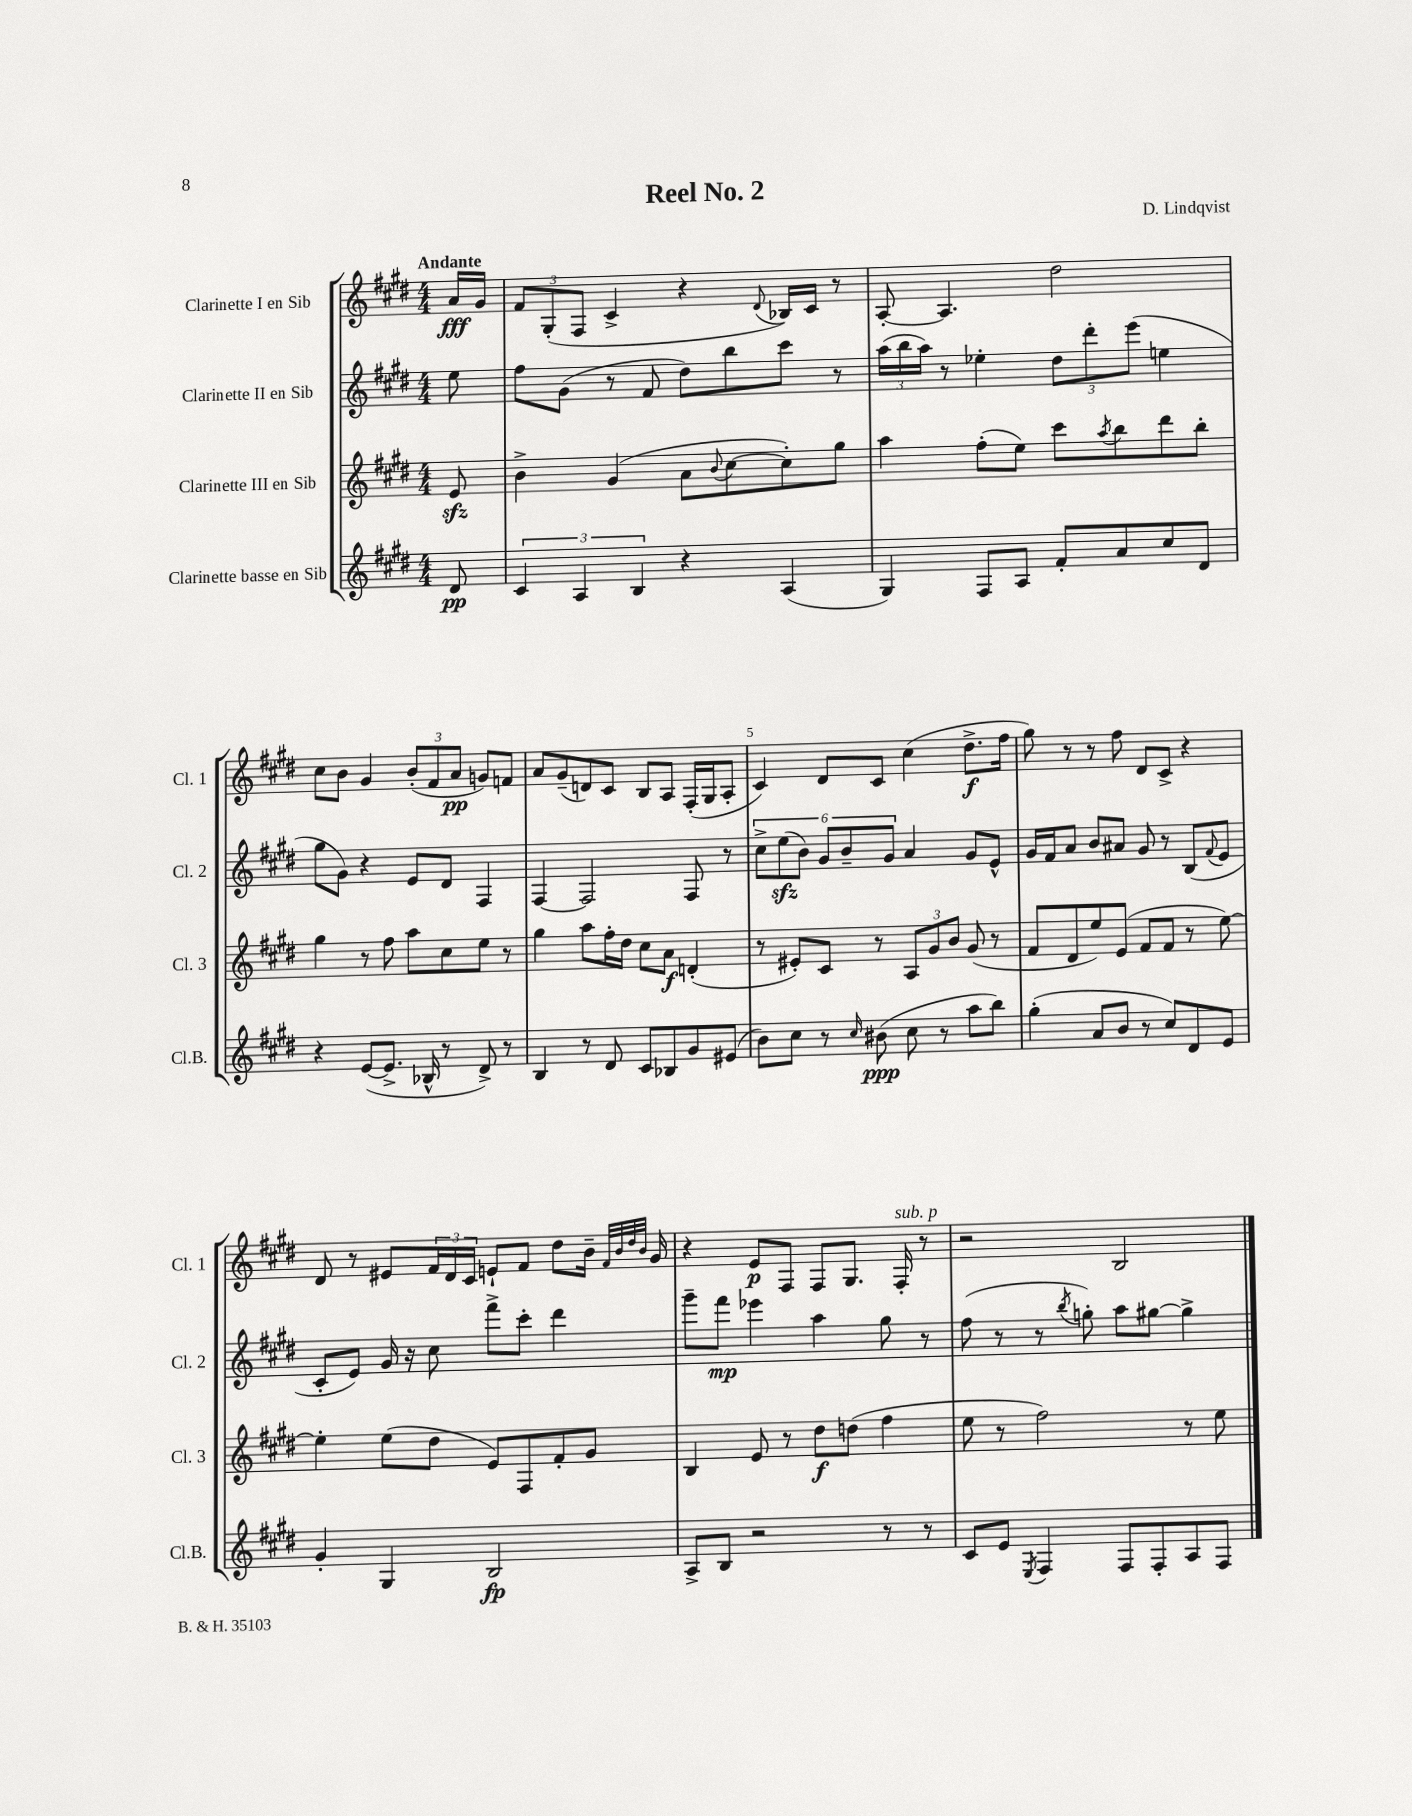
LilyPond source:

\header { title = "Reel No. 2" composer = "D. Lindqvist" }
<<
\new StaffGroup <<
\new Staff = "s0" \with { instrumentName = "Clarinette I en Sib" shortInstrumentName = "Cl. 1" } {
    \clef treble \key e \major \numericTimeSignature \time 4/4 \partial 8 \tempo "Andante"
    a'16\fff gis'16 |
    \tuplet 3/2 { fis'8 gis8-.( fis8 } cis'4-> r4 \appoggiatura { dis'8 } bes16) cis'16 r8 |
    a8~-. a4. dis''2 |
    cis''8 b'8 gis'4 \tuplet 3/2 { b'8-.( fis'8 a'8\pp } g'8) f'8 |
    a'8 gis'8--( d'8) cis'8 b8 a8 fis16-.( gis16 a8-. |
    cis'4) dis'8 cis'8 cis''4( dis''8.->\f fis''16 |
    gis''8) r8 r8 fis''8 dis'8 cis'8-> r4 |
    dis'8 r8 eis'8 \tuplet 3/2 { fis'16 dis'16 cis'16 } e'8-! fis'8 dis''8 b'16-- \grace { fis'32 b'32 dis''32 b'32 } gis'16 |
    r4 e'8\p fis8 fis8 gis8. fis16-.^\markup { \italic "sub. p" } r8 |
    r2 b2 \bar "|." |
}
\new Staff = "s1" \with { instrumentName = "Clarinette II en Sib" shortInstrumentName = "Cl. 2" } {
    \clef treble \key e \major \numericTimeSignature \time 4/4 \partial 8
    e''8 |
    fis''8 gis'8( r8 fis'8 dis''8) b''8 cis'''8 r8 |
    \tuplet 3/2 { a''16( b''16 a''16) } r8 ees''4-. \tuplet 3/2 { dis''8 dis'''8-. e'''8( } e''4 |
    gis''8 gis'8) r4 e'8 dis'8 fis4 |
    fis4~ fis2 fis8 r8 |
    \tuplet 6/4 { cis''8-> e''8\sfz( b'8) gis'8 b'8-- gis'8 } a'4 gis'8 e'8-^ |
    gis'16 fis'16 a'8 b'8 ais'8 gis'8 r8 b8( \appoggiatura { fis'8 } e'8 |
    cis'8-. e'8) gis'16 r16 cis''8 fis'''8-> cis'''8-. dis'''4 |
    gis'''8-- fis'''8\mp ees'''4 a''4 gis''8 r8 |
    fis''8( r8 r8 \acciaccatura { b''8 } g''8-.) a''8 gis''8~ gis''4-> \bar "|." |
}
\new Staff = "s2" \with { instrumentName = "Clarinette III en Sib" shortInstrumentName = "Cl. 3" } {
    \clef treble \key e \major \numericTimeSignature \time 4/4 \partial 8
    e'8\sfz |
    b'4-> gis'4( a'8 \appoggiatura { b'8 } cis''8~ cis''8-.) gis''8 |
    a''4 fis''8-.( e''8) cis'''8 \acciaccatura { a''8 } b''8 dis'''8 b''8-. |
    gis''4 r8 fis''8 a''8 cis''8 e''8 r8 |
    gis''4 a''8 fis''16-. dis''16 cis''8 a'8\f d'4-.( |
    r8 eis'8-.) cis'8 r8 \tuplet 3/2 { a8 gis'8 b'8 } gis'8( r8 |
    fis'8 dis'8 e''8) e'8( fis'8 fis'8 r8 e''8~) |
    e''4-. e''8( dis''8 e'8) fis8 fis'8-. gis'8 |
    b4 e'8 r8 dis''8\f d''8( fis''4 |
    e''8 r8 fis''2) r8 e''8 \bar "|." |
}
\new Staff = "s3" \with { instrumentName = "Clarinette basse en Sib" shortInstrumentName = "Cl.B." } {
    \clef treble \key e \major \numericTimeSignature \time 4/4 \partial 8
    dis'8\pp |
    \tuplet 3/2 { cis'4 a4 b4 } r4 a4( |
    gis4) fis8 a8 fis'8-. a'8 cis''8 dis'8 |
    r4 e'8~( e'8.-> bes16-^ r8 dis'8->) r8 |
    b4 r8 dis'8 cis'8 bes8 gis'8 eis'8( |
    b'8) cis''8 r8 \grace { cis''16 } bis'8\ppp( cis''8 r8 a''8 b''8) |
    gis''4-.( a'8 b'8 r8 cis''8) dis'8 e'8 |
    gis'4-. gis4 b2\fp |
    a8-> b8 r2 r8 r8 |
    cis'8 e'8 \acciaccatura { e8 } fis4 fis8 fis8-. a8 fis8 \bar "|." |
}
>>
>>
\layout { \context { \Score \override BarNumber.break-visibility = ##(#f #t #t) barNumberVisibility = #(every-nth-bar-number-visible 5) } }
